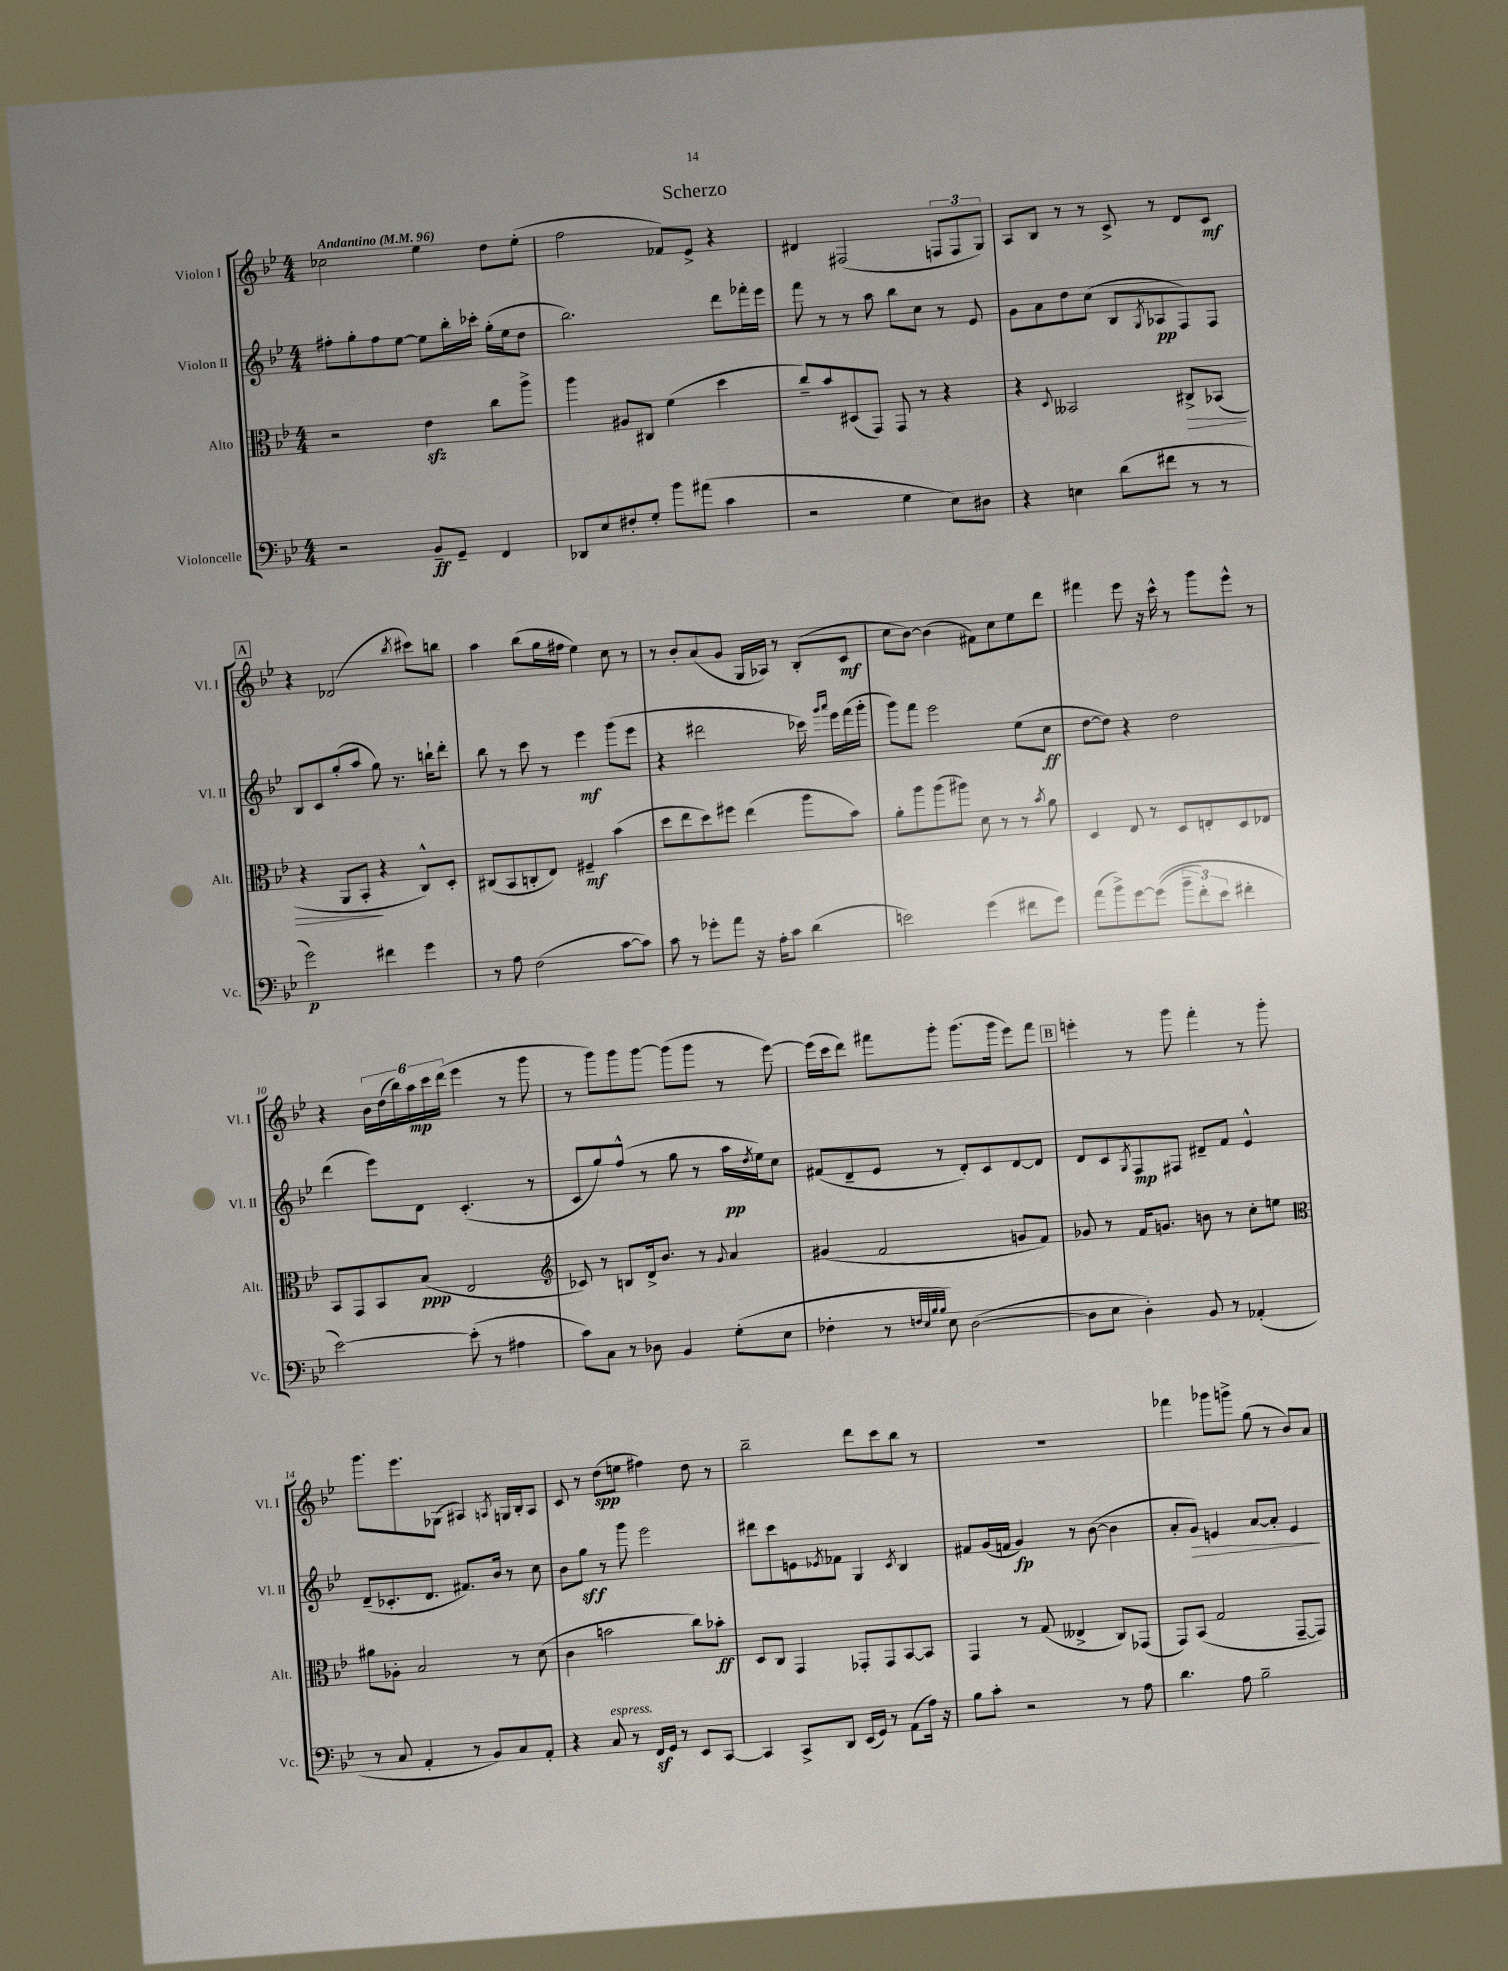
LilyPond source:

\header { title = "Scherzo" }
<<
\new StaffGroup <<
\new Staff = "s0" \with { instrumentName = "Violon I" shortInstrumentName = "Vl. I" } {
    \clef treble \key bes \major \numericTimeSignature \time 4/4 \tempo "Andantino" 4 = 96
    ces''2 ees''4 d''8 ees''8-.( |
    f''2 fes'8) ees'8-> r4 |
    dis'4 fis2( \tuplet 3/2 { f8 f8 g8) } |
    a8 bes8 r8 r8 c'8-> r8 d'8 c'8\mf |
    \mark \markup { \box "A" } r4 des'2( \acciaccatura { bes''8 } cis'''8) b''8 |
    a''4 bes''8( g''16 fis''16 ees''4) c''8 r8 |
    r8 bes'8-. a'8( g'8 g16 aes16) r8 bes8-.( c'8\mf |
    c''8 bes'8~) bes'4( fis'8) c''8 ees''8 d'''8 |
    fis'''4 ees'''8 r16 c'''16-^ r8 g'''8 ees'''8-^ r8 |
    r4 \tuplet 6/4 { bes'16 d''16( bes''16) a''16\mp c'''16 d'''16( } ees'''4 r8 g'''8 |
    r8 g'''8) g'''8 g'''8~ g'''8( g'''8 r8 ees'''8~) |
    ees'''16( c'''16 d'''8) fis'''8 g'''8-. g'''8.( g'''16 ees'''8) fis'''8 |
    \mark \markup { \box "B" } e'''4-. r8 g'''8 f'''4-. r8 g'''8-. |
    g'''8. ees'''8. ges8( ais4) \acciaccatura { a8 } g16 bes16-. a8 |
    c'8 r8 d''8\spp( e''8 fis''4) d''8 r8 |
    bes''2-- d'''8 c'''8 bes''8 r8 |
    R1 |
    fes'''4 ges'''8 g'''8-> g''8( r8 bes'8) a'8 \bar "|." |
}
\new Staff = "s1" \with { instrumentName = "Violon II" shortInstrumentName = "Vl. II" } {
    \clef treble \key bes \major \numericTimeSignature \time 4/4
    fis''8-. g''8-. fis''8 ees''8~ ees''8 bes''16-. ces'''16-. g''16-.( ees''16 d''8 |
    bes''2.) d'''8 fes'''16-. ees'''16 |
    f'''8 r8 r8 a''8 bes''8 c''8 r8 ees'8 |
    g'8 a'8 d''8 c''8( bes8 \acciaccatura { g8 } aes8\pp f8) f8 |
    \mark \markup { \box "A" } bes8 c'8 g''8-.( a''8 g''8) r8. b''16-! d'''8-. |
    bes''8 r8 c'''8 r8 ees'''4\mf g'''8( ees'''8 |
    r4 dis'''2 ces'''16) \grace { g'''16 a'''16 } ees'''16 f'''16( g'''16-. |
    g'''8) f'''8 ees'''2 ees''8( c''8\ff |
    d''8~ d''8) r4 d''2 |
    d'''4( ees'''8) d'8 c'4.-.( r8 |
    c'8 g''8) f''8-^( r8 g''8 r8 a''16\pp \acciaccatura { d''8 } ees''16) c''8 |
    fis'8( d'8-- ees'8 r8 d'8-.) c'8 d'8~ d'8 |
    \mark \markup { \box "B" } d'8 c'8 \acciaccatura { g8 } f8\mp fis8 dis'8-- f'8 ees'4-^ |
    d'8--( ces'8.-. d'8. fis'8.) bes'16 r8 c''8 |
    bes'8 g''8\sff r8 g'''8 ees'''2 |
    dis'''8 c'''8 e'8 \acciaccatura { ees'8 } fes'8 g4 \acciaccatura { c'8 } bes4 |
    fis'8 g'16( f'16 g'4\fp) r8 bes'8~( bes'4 |
    a'8-. g'8\>) e'4 a'8~ a'8-. e'4\! \bar "|." |
}
\new Staff = "s2" \with { instrumentName = "Alto" shortInstrumentName = "Alt." } {
    \clef alto \key bes \major \numericTimeSignature \time 4/4
    r2 ees'4\sfz c''8 a''8-> |
    a''4 ais8 cis8 f'4( d''4 |
    c''8--) bes'8 dis8( g,8) g,8 r8 r4 |
    r4 \appoggiatura { d8 } beses,2 cis8->\> bes,8( |
    \mark \markup { \box "A" } r4 a,8 bes,8-.\! r4 c8-^) d8-. |
    cis8( bes,8 c8-. ees8) fis4--\mf bes'4( |
    d''8 ees''8 d''8) fis''8 ees''4( a''8 bes'8) |
    a'8-. a''8 a''8( ais''8) d'8 r8 r8 \acciaccatura { bes'8 } a'8 |
    d4 ees8 r8 d8 e8-. d8 ees8 |
    bes,8 g,8 bes,8 bes8\ppp( ees2 |
    \clef treble ces'8) r8 b8 d'16-> bes'8. r8 \appoggiatura { g'8 } a'4 |
    gis'4( f'2 g'8 f'8) |
    \mark \markup { \box "B" } ges'8 r8 f'16 g'8. b'8 r8 c''8-. e''8 |
    \clef alto ais'8 aes8-. bes2 r8 d'8( |
    c'4 b'2 c''8) bes'8-.\ff |
    d8 c8 g,4 ges,8-. ges,8 bes,8~ bes,8 |
    g,4 r8 g8( eeses4-> c8) ges,8( |
    g,8) bes,8( g2 g,8~-- g,8) \bar "|." |
}
\new Staff = "s3" \with { instrumentName = "Violoncelle" shortInstrumentName = "Vc." } {
    \clef bass \key bes \major \numericTimeSignature \time 4/4
    r2 bes,8--\ff g,8-- f,4 |
    des,8 ees8 fis8-. g8-. bes'8 ais'8( c'4 |
    r2 g4 ees8) dis8 |
    r4 e4 d'8( fis'8 r8 r8 |
    \mark \markup { \box "A" } g'2\p) fis'4 g'4 |
    r8 a8 f2( c'8~ c'8) |
    c'8 r8 ges'8-. a'8 r16 a16-. c'8 d'4( |
    e'2) g'4( fis'8 g'8) |
    a'8( bes'8->) g'8~ g'8(\( \tuplet 3/2 { bes'8-- f'8-.) ees'8 } fis'4-. |
    ees'2~\) ees'8-.( r8 ais4 |
    c'8) c8 r8 des8 bes,4 g8-.( ees8 |
    fes4-. r8 \grace { f32 ees32 bes32 bes32 } ees8) d2~( |
    \mark \markup { \box "B" } d8 ees8 d4-.) bes,8 r8 aes,4-.( |
    r8 c8 a,4-. r8 bes,8) c8 a,8-. |
    r4 c8^\markup { \italic "espress." } r8 f,16\sf g,16 r8 ees,8 c,8~ |
    c,4 c,8-> d,8 ees,16( g,16) r8 a,8( a16) r16 |
    bes8 c'8-. r2 r8 a8 |
    d'4. a8 bes2-- \bar "|." |
}
>>
>>
